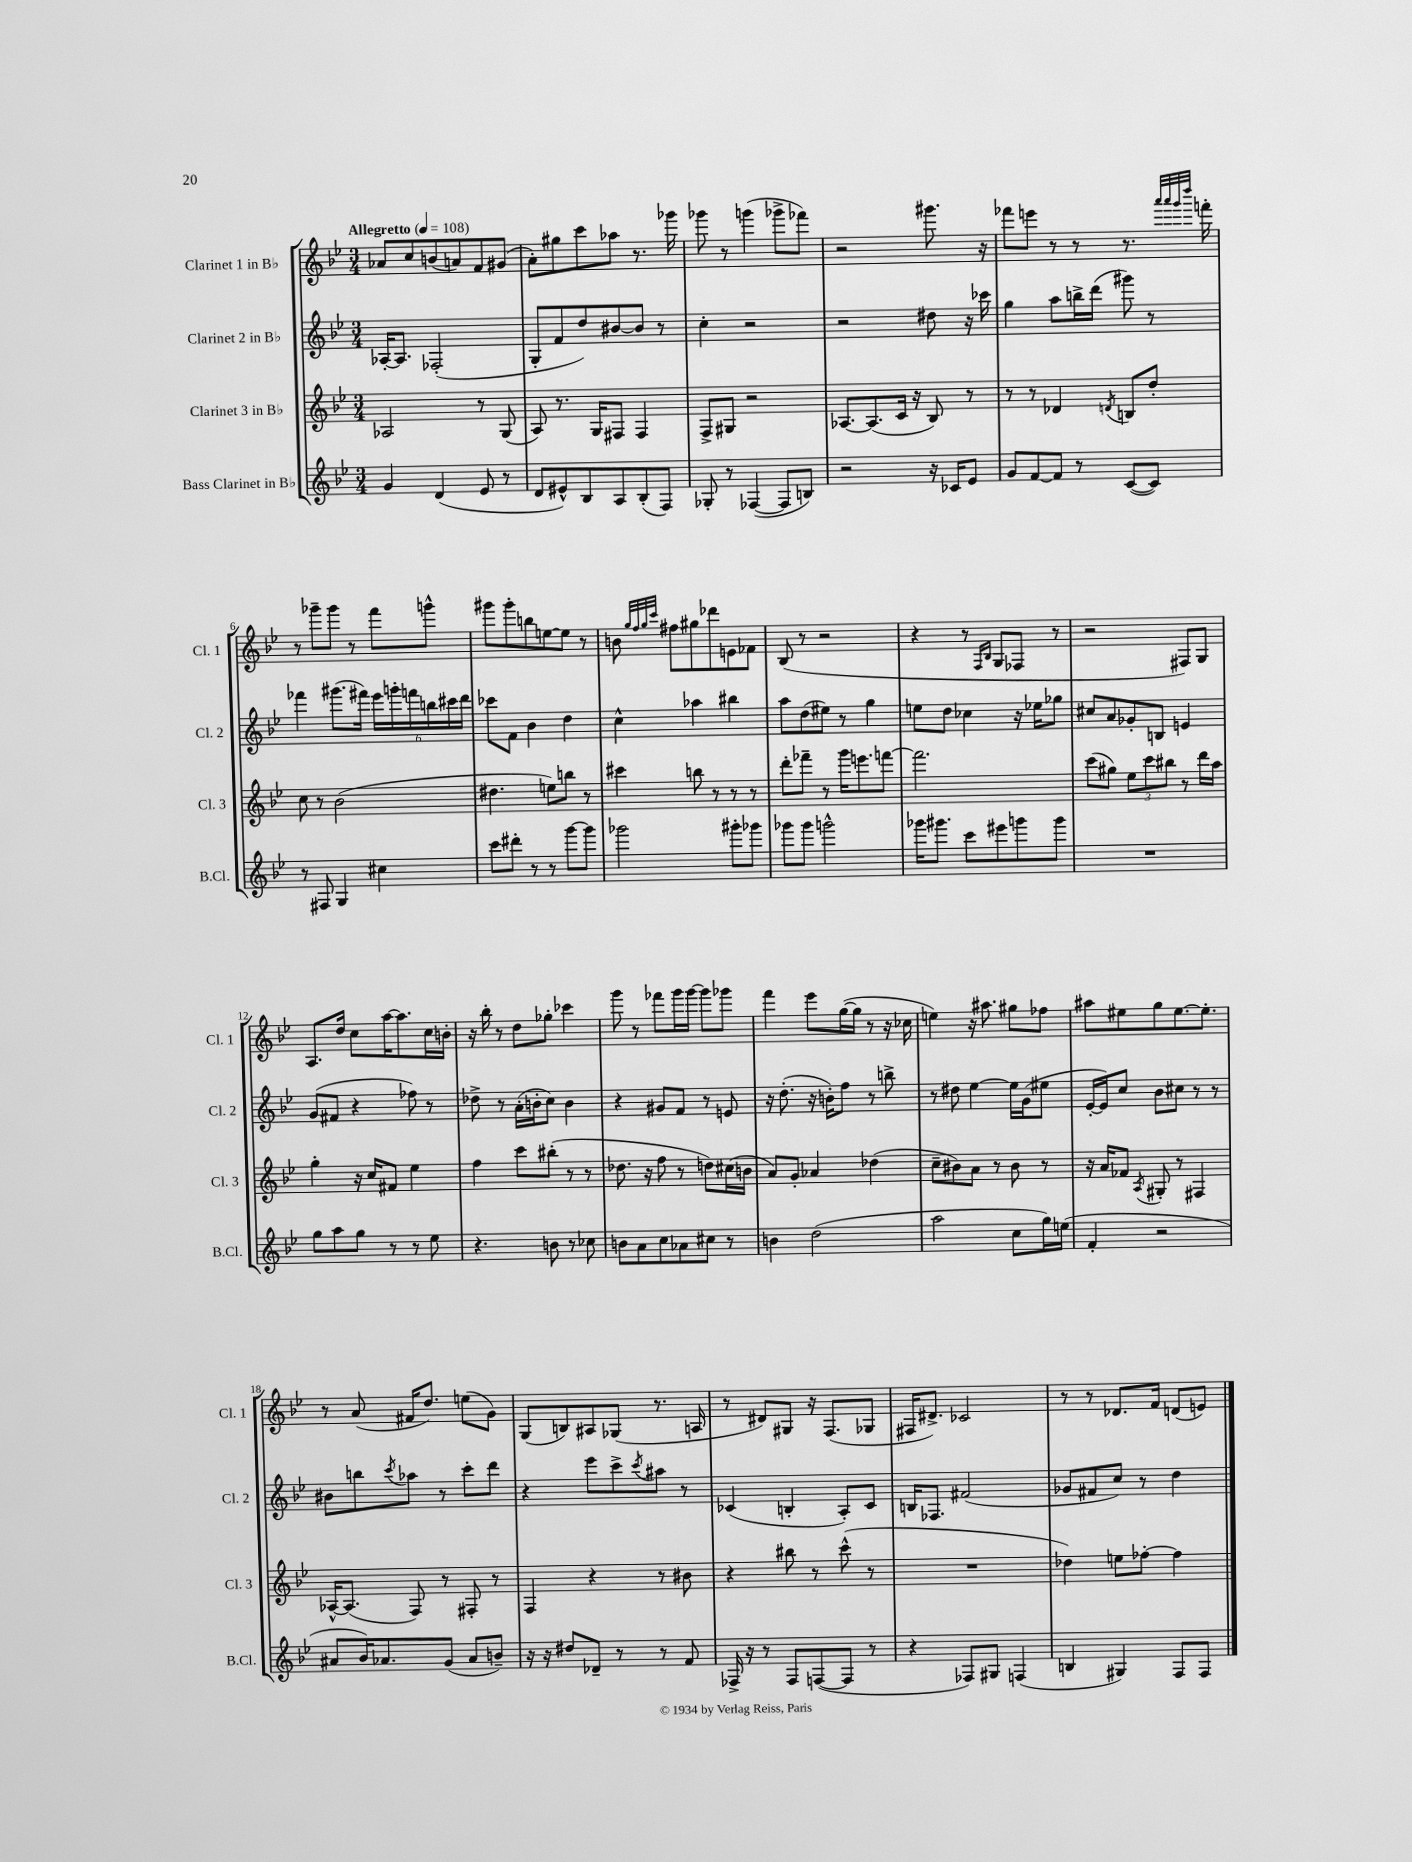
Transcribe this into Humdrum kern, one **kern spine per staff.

**kern	**kern	**kern	**kern
*staff4	*staff3	*staff2	*staff1
*clefG2	*clefG2	*clefG2	*clefG2
*k[b-e-]	*k[b-e-]	*k[b-e-]	*k[b-e-]
*M3/4	*M3/4	*M3/4	*M3/4
*MM108	*MM108	*MM108	*MM108
4g	2A-	[16A-'	8a-
.	.	8.A-]	.
.	.	.	8cc
(4d	.	(2F-'	(8b
.	.	.	8a)
8e-	8r	.	8f
8r	(8G	.	(8g#
=	=	=	=
8d	8A)	8G'	8a')
8e#^^)	8.r	8f	8gg#
8B-	.	8dd)	8ccc
.	16G	.	.
8A	8F#	[8b#	8aa-
(8B-'	4F#	8b#]	8.r
8F)	.	8r	.
.	.	.	16ggg-
=	=	=	=
8G-'	8F^	4cc'	8ggg-
8r	8G#	.	8r
([4F-	2r	2r	(4ggg
8F-]	.	.	8ggg-^
8B)	.	.	8fff-)
=	=	=	=
2r	[8.A-	2r	2r
.	(8.A-]	.	.
.	16c	.	.
.	16r	.	.
16r	8B-)	8dd#	8.ggg#
16c-	.	.	.
8e-	8r	16r	.
.	.	16ccc-	16r
=	=	=	=
8g	8r	4gg	8fff-
[8f	8r	.	8eee
8f]	4d-	8aa	8r
8r	.	16bb^	8r
.	.	(16ddd	.
.	8qd	.	.
([8c	8B	8ggg#)	8.r
8c])	8dd'	8r	.
.	.	.	32qqaaa
.	.	.	32qqaaa
.	.	.	32qqggg
.	.	.	32qqdddd
.	.	.	16fff'
=	=	=	=
8r	8cc	4fff-	8r
8F#	8r	.	8ggg-~
4G	(2b-	(8.ggg#	8ggg-
.	.	.	8r
.	.	16fff#)	.
4cc#	.	24eee-	8fff
.	.	24ggg'	.
.	.	24fff	.
.	.	24bb	8ggg^^
.	.	24ccc#	.
.	.	24ddd	.
=	=	=	=
8ccc	4.dd#	8ccc-	8ggg#
8ddd#'	.	8f	8ggg#'
8r	.	4b-	8bb
8r	8ee)	.	[8ee
[8ggg	8bb	4dd	8ee]
8ggg]	8r	.	8r
=	=	=	=
2ggg-	4ccc#	4cc^^	8b
.	.	.	32qqgg
.	.	.	32qqff
.	.	.	32qqgg
.	.	.	32qqccc
.	.	.	8ff#
.	8bb	4aa-	8gg#
.	8r	.	8ddd-
8ggg#'	8r	4bb#	8e
8ggg-	8r	.	8f-
=	=	=	=
8ggg-	8ddd'	8aa	(8B-
8ggg-	8fff-~	(8dd	8r
2ggg^^	8r	8ee#)	2r
.	16ggg	8r	.
.	8.eee	.	.
.	.	4gg	.
.	[8fff	.	.
=	=	=	=
16ggg-	2.fff]	8ee	4r
8.ggg#	.	.	.
.	.	8dd	.
8ccc	.	4cc-	8r
.	.	.	16qqF
.	.	.	16qqB-
8eee#	.	.	8G
8ggg	.	16r	8F-
.	.	16ee-	.
8ggg	.	8gg-	8r
=	=	=	=
2.r	(8ccc	8cc#	2r
.	8gg#)	8a	.
.	12ee-	8g-'	.
.	12ccc	.	.
.	.	8B	.
.	12bb#	.	.
.	8r	4e	8F#)
.	16ddd	.	8G
.	16aa	.	.
=	=	=	=
8gg	4gg'	(8g	8.A
8aa	.	8f#	.
.	.	.	16dd
8gg	16r	4r	8cc
.	16cc	.	.
8r	8f#	.	[16aa
.	.	.	8.aa]
8r	4ee-	8ff-)	.
8ee-	.	8r	16cc
.	.	.	16b'
=	=	=	=
4.r	4ff	8dd-^	16r
.	.	.	16bb-'
.	.	8r	8r
.	8ccc	(16a'	8dd
.	.	16b'	.
8b	(8bb#'	8cc)	8gg-'
8r	8r	4b	4ccc-
8cc-	8r	.	.
=	=	=	=
8b	8.dd-	4r	8ggg
8a	.	.	8r
.	16r	.	.
8cc	8ff	8g#	8fff-
8a-	8r	8f	16ggg
.	.	.	[16ggg
8cc#	8dd)	8r	8ggg]
8r	(16cc#	8e	8ggg-
.	16b	.	.
=	=	=	=
4b	8a)	16r	4fff
.	.	(8.dd'	.
.	8g'	.	.
(2dd	4a-	16r	8eee-
.	.	16b')	.
.	.	8ff	([16gg
.	.	.	16gg]
.	(4dd-	8r	8r
.	.	8bb^	16r
.	.	.	16cc-
=	=	=	=
2aa	8cc~	8r	4ee)
.	8b#)	8dd#	.
.	8a	[4ee-	16r
.	.	.	8.aa#
.	8r	.	.
8cc	8b#	16ee-]	8gg#
.	.	(16g	.
16gg)	8r	8ee#	8ff-
(16ee	.	.	.
=	=	=	=
4f'	16r	[16e-'	8aa#
.	16a	16e-])	.
.	8f-	8cc	8ee#
.	8qA	.	.
2r	8G#'	8b-	8gg
.	8r	8cc#	[8.ee#
.	4F#	8r	.
.	.	.	8.ee#']
.	.	8r	.
=	=	=	=
8a#	[16A-^^	8b#	8r
.	(8.A-]	.	.
16b-)	.	8bb	(8a
8.a-	.	.	.
.	.	8qccc	.
.	8F)	8aa-	16f#
.	.	.	8.dd)
(8g	8r	8r	.
8a-	8F#'	8ccc'	(8ee
8b~)	8r	8ddd	8g)
=	=	=	=
16r	4F	4r	(8G
16r	.	.	.
8dd#	.	.	8B)
8d-~	4r	8eee-	8A#
8r	.	8ccc^	(8G-
.	.	8qccc	.
8r	8r	8aa#	8.r
8f	8b#	8r	.
.	.	.	16A
=	=	=	=
16F-^	4r	(4c-	8r
16r	.	.	.
8r	.	.	8d#)
8F-	8bb#	4B'	8G#
([8F	8r	.	16r
.	.	.	(8.F
8F]	(8ccc^^	8A')	.
8r	8r	8c-	8G-
=	=	=	=
4r	2.r	16B	16F#
.	.	8.F-	8.d#^)
8F-)	.	(2f#	2c-
8G#	.	.	.
(4F	.	.	.
=	=	=	=
4B	4dd-)	8g-	8r
.	.	8f#	8r
4G#)	8ee	8cc)	8.d-
.	[8ff-'	8r	.
.	.	.	16f
8F	4ff-]	4dd	(8d
8F	.	.	8e)
==	==	==	==
*-	*-	*-	*-
